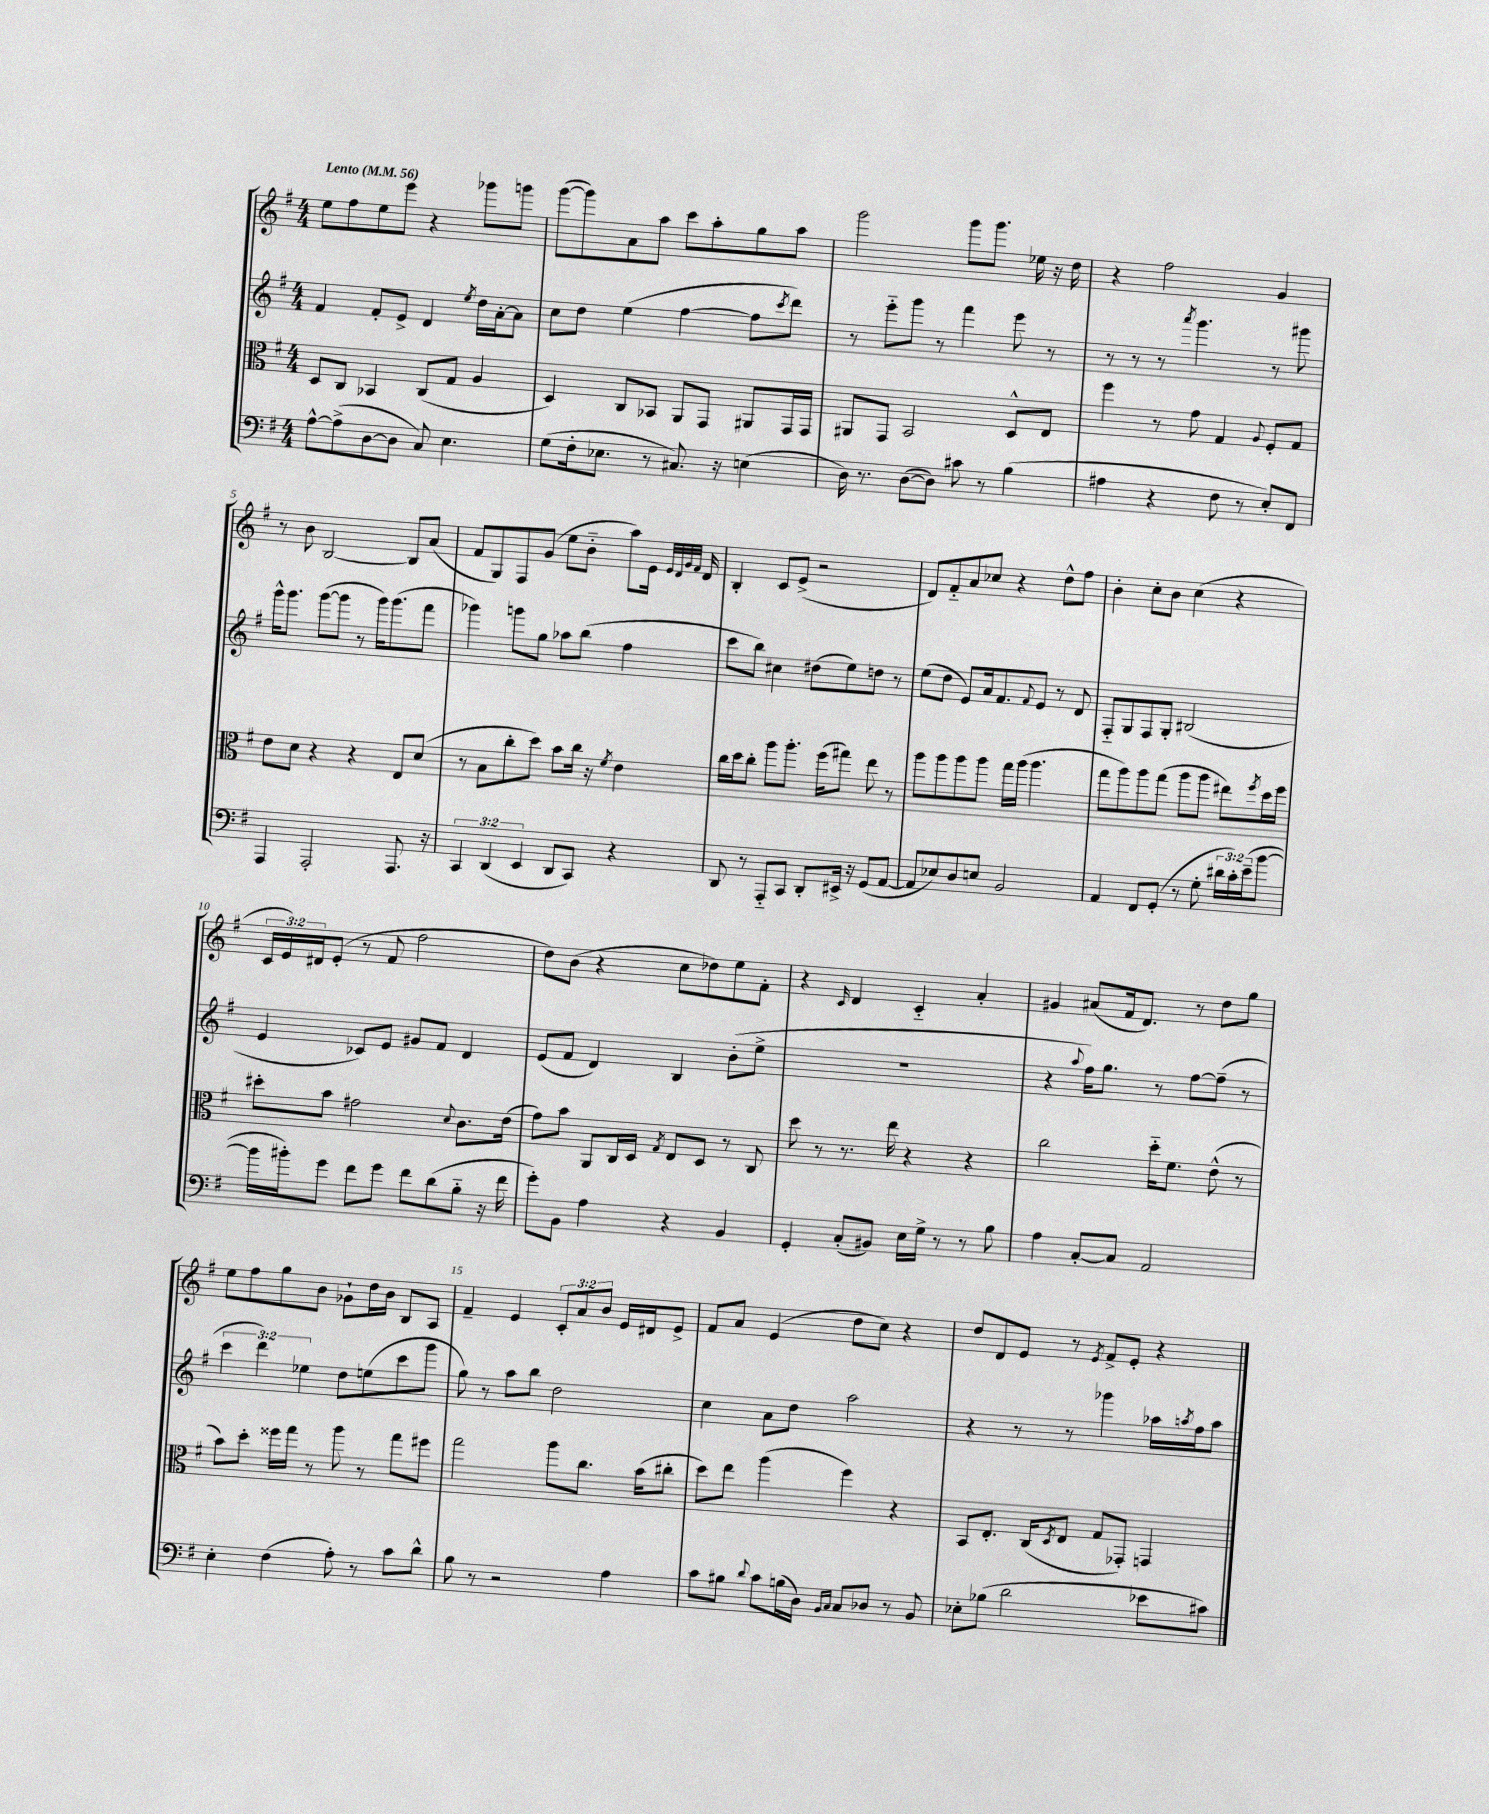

**kern	**kern	**kern	**kern
*staff4	*staff3	*staff2	*staff1
*clefF4	*clefC3	*clefG2	*clefG2
*k[f#]	*k[f#]	*k[f#]	*k[f#]
*M4/4	*M4/4	*M4/4	*M4/4
*MM56	*MM56	*MM56	*MM56
[8A^^	8D	4f#	8ee
(8A^]	8C	.	8ff#
[8D	4BB-	8f#'	8ee
8D]	.	8e^	8eee
8C)	(8C	4d	4r
4.E	8G	.	.
.	.	8qee	.
.	4A	16dd	8ggg-
.	.	[16a'	.
.	.	8a]	8ggg
=	=	=	=
(8G	4D)	8cc	([8ggg
16F#'	.	8dd	8ggg])
8.E-	.	.	.
.	8C	(4ee	8a
8r	8BB-	.	8aa
8.C#)	8AA	[4ff#	8ccc
.	8GG	.	8aa'
16r	.	.	.
(4E	8AA#	8ff#]	8gg
.	.	8qccc	.
.	16GG	8ddd)	8aa
.	16GG	.	.
=	=	=	=
16D)	8AA#	8r	2ggg
8.r	.	.	.
.	8GG	8eee'~	.
([8D	2BB	8ggg	.
8D])	.	8r	.
8c#	.	4fff#	8ggg
8r	.	.	8.ggg
(4B	8D^^	8eee	.
.	.	.	16ee-
.	8E	8r	16r
.	.	.	16dd
=	=	=	=
4A#	4ff#	8r	4r
.	.	8r	.
4r	8r	8r	2ff#
.	.	8qaaa	.
.	8g	4.ggg	.
8F#	4G	.	.
8r	.	.	.
.	8qqA	.	.
8E')	8F#'	8r	4g
8FF#	8G	8ggg#	.
=	=	=	=
4AAA	8e	16ggg^^	8r
.	.	8.ggg	.
.	8d	.	8b
2AAA'	4r	([8ggg	[2B
.	.	8ggg]	.
.	4r	8r	.
.	.	16ggg)	.
.	.	(8.ggg	.
8.AAA	8E	.	8B]
.	(8d	8fff#	(8a
16r	.	.	.
=	=	=	=
6CC	8r	4ggg-)	8f#
.	8B	.	8G)
(6DD	.	.	.
.	8cc'	8ggg	8F#
6EE	.	.	.
.	8dd)	8gg	(8g
8DD	8b	8aa-	8ee
8CC)	16cc	(8bb	8b'~
.	16r	.	.
.	8qf#	.	.
4r	4e	4ff#	8aa)
.	.	.	16e
.	.	.	32qqe
.	.	.	32qqd
.	.	.	32qqg
.	.	.	32qqf#
.	.	.	16d
=	=	=	=
8DD	16cc	8ccc	4B'
.	16dd	.	.
8r	8cc'	8bb)	.
8AAA'~	8aa	4cc#	8c
8CC	8.aa'	.	(8e^
8DD'	.	(8dd#	2r
.	(16ff#	.	.
16EE#^	8gg#)	8ee)	.
16r	.	.	.
(8GG	8ee	8dd	.
[8AA	8r	8r	.
=	=	=	=
8AA]	8aa	(8ee	8d)
8E-)	8aa	8dd	8f#'~
8D	8aa	8e)	8a
8E	8aa	16a	8cc-
.	.	8.f#	.
2BB	16gg	.	4r
.	(16aa	.	.
.	.	8qqf#	.
.	4.aa	8e	.
.	.	8r	8dd^^
.	.	8d	8ff#
=	=	=	=
4AA	8gg	8F#'~	4b'
.	8aa)	8G	.
8FF#	8aa	8F#	8cc'
(8GG'	(8gg	8G'	8b
8r	8aa	(2B#	(4cc
8G'	8aa	.	.
24d#	8ee#)	.	4r
24c')	.	.	.
(24e~	.	.	.
.	8qff#	.	.
[8b	16dd	.	.
.	16ff#	.	.
=	=	=	=
16b]	8dd#'	4e	24c
.	.	.	24e)
16b#')	.	.	.
.	.	.	24d#
8g	8b	.	(8e'
8f#	2g#	8c-)	8r
8g	.	8e	8f#
8f#	.	8g#	2ff#
(8d	.	8f#	.
.	8qqd	.	.
8B'~	8.c	4d	.
16r	.	.	.
16f#	(16e	.	.
=	=	=	=
8g')	8g)	(8e	8dd)
8BB	8b	8f#	(8b
4A	8AA	4d)	4r
.	16C	.	.
.	16D	.	.
.	8qG	.	.
4r	8E	4B	8cc
.	8D	.	8dd-)
4BB	8r	(8b'	8ee
.	8C	8ee^	8f#'
=	=	=	=
4GG'	8dd	1r	4r
.	8r	.	.
.	.	.	16qqc
(8C'	8.r	.	4d
8BB#)	.	.	.
.	16ee	.	.
16E	4r	.	4c'~
16G^	.	.	.
8r	.	.	.
8r	4r	.	4a'
8B	.	.	.
=	=	=	=
4A	2cc	4r	4g#
.	.	8qqaa	.
[8C'	.	16ff#)	(8a#
.	.	8.gg	.
8C]	.	.	16f#
.	.	.	8.d)
2AA	16dd'~	8r	.
.	8.f#	.	.
.	.	[8ff#	8r
.	(8e^^	(8ff#~]	8dd
.	8r	8r	8gg
=	=	=	=
4E'	8b)	6ccc	8ee
.	8dd'	.	8ff#
.	.	6ddd)	.
(4F#	16ff##	.	8gg
.	16gg	.	.
.	.	6ee-	.
.	8r	.	8b
8A')	8aa	8dd	8g-`
8r	8r	(8ee	16dd
.	.	.	16b
8c	8gg	8ccc	8B
8d^^	8ff#	8ggg	8A
=	=	=	=
8B	2gg	8gg)	4f#~
8r	.	8r	.
2r	.	8aa	4e
.	.	8bb	.
.	8aa	2dd	12c'
.	.	.	12a
.	8.cc	.	.
.	.	.	12b
4A	.	.	16e
.	(16b	.	16d#
.	8cc#'	.	8e^
=	=	=	=
8c	8dd)	4cc	8f#
8B#	8ee	.	8a
8qqd	.	.	.
8c	(4aa	8a	(4e
(16B	.	8dd	.
16D)	.	.	.
16qqBB	.	.	.
16qqC	.	.	.
8C	4ff#)	2aa	8dd
8D-	.	.	8cc)
8r	4r	.	4r
8BB	.	.	.
=	=	=	=
8E-'	8BB	4r	8dd
(8B-	8.E'	.	8d
2d	.	8r	8e
.	(16C	.	.
.	8qD	.	.
.	8E	8r	8r
.	.	.	8qe
.	8G	4ggg-	8f#^
.	8GG-')	.	8e'
8e-	4GG	16aa-	4r
.	.	8qaa	.
.	.	16ff#	.
8c#)	.	8aa	.
==	==	==	==
*-	*-	*-	*-
